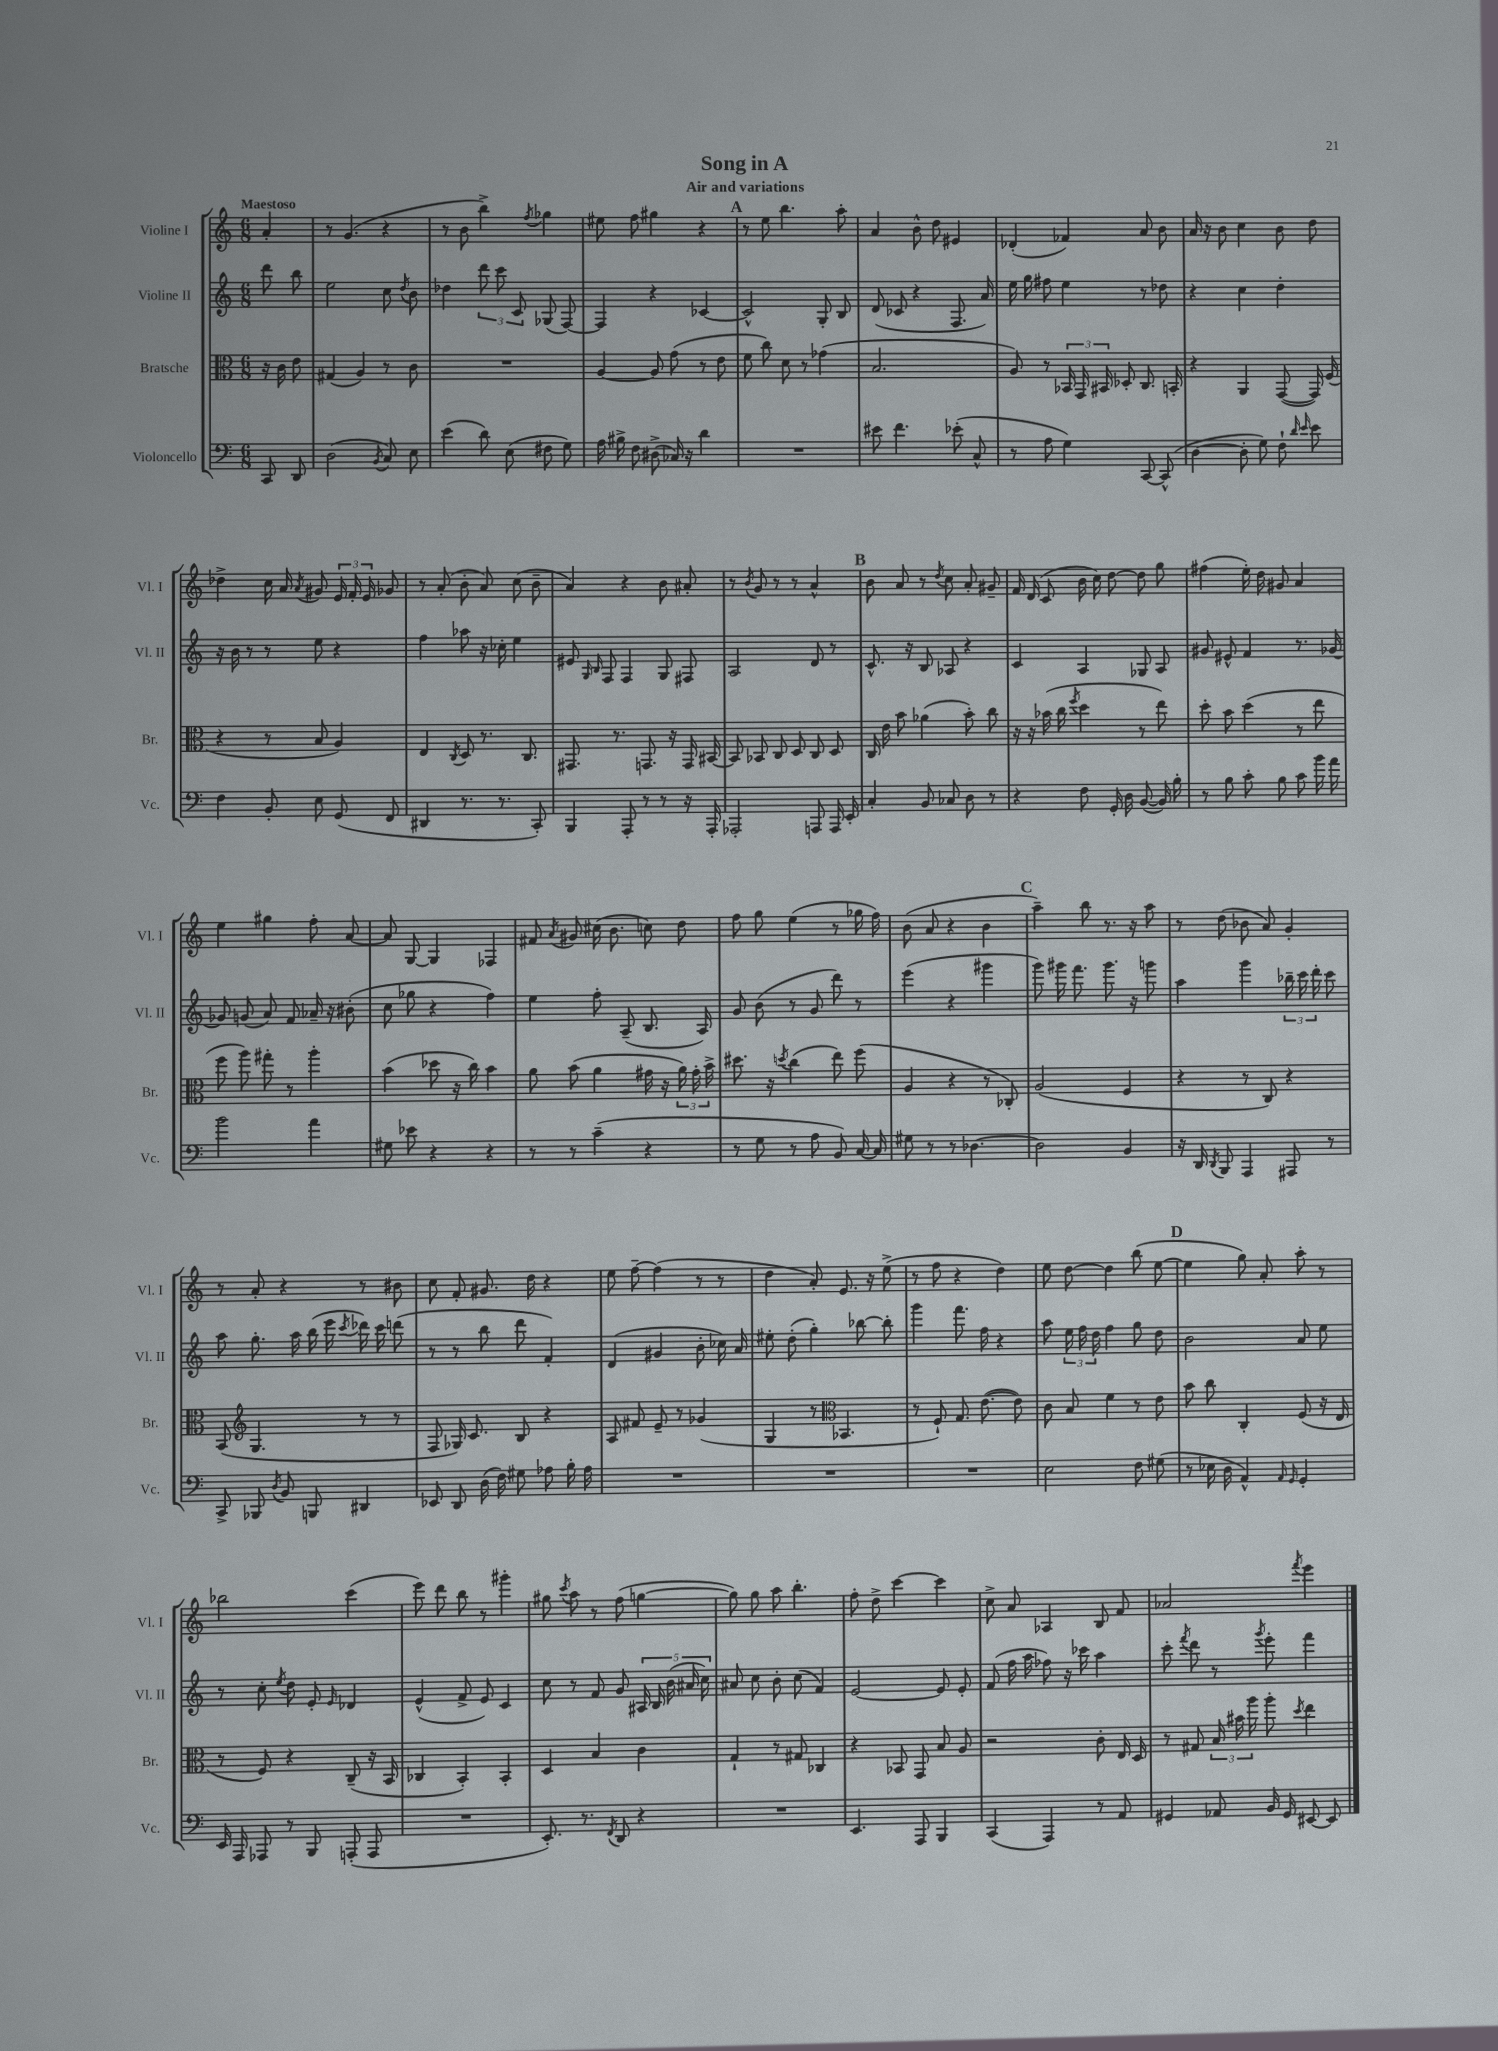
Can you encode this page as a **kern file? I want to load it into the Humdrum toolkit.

**kern	**kern	**kern	**kern
*staff4	*staff3	*staff2	*staff1
*clefF4	*clefC3	*clefG2	*clefG2
*k[]	*k[]	*k[]	*k[]
*M6/8	*M6/8	*M6/8	*M6/8
8CC	16r	8ddd	4a'
.	16c	.	.
8DD	8e	8bb	.
=	=	=	=
(2D	(4G#	2ee	8r
.	.	.	(4.g
.	4A)	.	.
8qBB	.	.	.
8C)	8r	8cc	4r
.	.	8qdd	.
8E	8c	8b	.
=	=	=	=
(4e	2.r	4dd-	8r
.	.	.	8b
8d)	.	12ddd	4bb^)
.	.	12ccc	.
(8E	.	.	.
.	.	12c	.
.	.	.	8qff
8F#	.	(8G-	4gg-
8G)	.	[8F)	.
=	=	=	=
16A	[4A	4F]	8ee#
16B#^	.	.	.
8F	.	.	8ff
(8D#^	8A]	4r	4gg#
16C-)	(8g	.	.
16r	.	.	.
4d	8r	[4c-	4r
.	8e	.	.
=	=	=	=
2.r	8f	2c-^^]	8r
.	8cc)	.	8ee
.	8d	.	4.bb
.	8r	.	.
.	(4g-	8G'	.
.	.	8B	8aa'
=	=	=	=
8e#	2.B	(8d	4a
4.f	.	8c-	.
.	.	4r	8b^^
.	.	.	8dd
(8e-'	.	8.F	4e#
8C^^	.	.	.
.	.	16a)	.
=	=	=	=
8r	8A)	16ee	(4d-'
.	.	16gg	.
8A	8r	8ff#	.
4G)	24BB-	4ee	4f-)
.	24GG	.	.
.	24BB#	.	.
.	8D-'	.	.
[8CC	8.C	8r	8a
(8CC^^]	.	8dd-	8b
.	16BB'	.	.
=	=	=	=
[4D	4r	4r	16a
.	.	.	16r
.	.	.	8b
8D']	4AA	4cc	4cc
8G)	.	.	.
8F`	([8GG	4dd'	8b
16qqd	.	.	.
16qqe	.	.	.
8e	16GG])	.	8dd
.	(16F	.	.
=	=	=	=
4F	4r	16r	4dd-^
.	.	16b	.
.	.	8r	.
8BB'	8r	8r	16cc
.	.	.	16a
.	.	.	8qa
8E	8B	8ee	8g#
(8GG	4A)	4r	24e
.	.	.	24f'
.	.	.	24e
8FF	.	.	8g-
=	=	=	=
4DD#	4E	4ff	8r
.	.	.	(8a'
.	8qC	.	.
8.r	8D	8aa-	8b'
.	8.r	16r	8a)
8.r	.	16cc-'	.
.	.	4ee	(8cc
.	8.C	.	.
8CC')	.	.	8b~
=	=	=	=
4BBB	8.GG#	8e#	4a)
.	.	16qqG	.
.	.	16qqB	.
.	.	8F	.
.	8.r	.	.
8AAA'	.	4F	4r
8r	8.GG	.	.
8r	.	8G	8b
.	16r	.	.
16r	16GG	8F#	8a#'
16AAA'	[16BB#	.	.
=	=	=	=
2AAA-'	8BB#]	2A	8r
.	.	.	8qb
.	8BB-	.	8g
.	8C	.	8r
.	8D	.	8r
8AAA	8C	8d	4a^^
16AAA	8D	8r	.
16EE'	.	.	.
=	=	=	=
4C'	16C	8.c^^	8b
.	16e	.	.
.	8b	.	8a
.	.	16r	.
8BB	(4a-	8B	8r
.	.	.	8qdd
8C-	.	8A-	8cc
8D	8b')	4r	8a'
8r	8cc	.	8g#~
=	=	=	=
4r	16r	4c	16f
.	16r	.	(16d
.	(16b-	.	8c
.	16cc	.	.
.	8qff	.	.
8F	4dd	4A	16b
.	.	.	16cc)
16GG'	.	.	[8dd
16D	.	.	.
([8BB	8r	8G-	8dd]
16BB])	8ee)	8A	8gg
16B'	.	.	.
=	=	=	=
8r	8dd'	8g#	(4ff#
8B	8b	8e#^^	.
8c'	(4dd	4f	16ee')
.	.	.	16dd
8B	.	.	8g#
8c	8r	8.r	4a
16b	8ee	.	.
16a	.	[16g-	.
=	=	=	=
2b	8ff	8g-]	4ee
.	8aa)	(8g	.
.	8gg#'	8a)	4gg#
.	8r	8f	.
4a	4aa'	16a-~	8ff'
.	.	16r	.
.	.	(8b#'	[8a
=	=	=	=
8G#	(4b	8cc	8a]
8e-	.	8gg-	[8G
4r	8dd-	4r	4G]
.	16r	.	.
.	16cc)	.	.
4r	4b	4ff)	4F-
=	=	=	=
8r	8a	4ee	8f#
.	.	.	8qa
8r	(8b	.	8g#
(4c~	4a	8ff'	(16cc#
.	.	.	8.b
.	.	(8A~	.
4r	16g#	8.B	8cc)
.	16r	.	.
.	24a)	.	8dd
.	24g#'	.	.
.	.	16A)	.
.	24b^	.	.
=	=	=	=
8r	8.dd#	8g	8ff
8G	.	(8b	8gg
.	16r	.	.
.	8qdd	.	.
8r	(4cc	8r	(4ee
8A	.	8g	.
8BB)	8ee)	8ddd)	8r
[16C	(8ff	8r	16gg-
16C]	.	.	16ff)
=	=	=	=
8G#	4A	(4eee	(8b
8r	.	.	8a
8r	4r	4r	4r
[4.D-	.	.	.
.	8r	4ggg#	4b
.	8C-')	.	.
=	=	=	=
2D-]	(2A	8ggg)	4aa~)
.	.	16ggg#	.
.	.	8.fff	.
.	.	.	8bb
.	.	8.ggg#	8.r
4BB	4F	.	.
.	.	16r	16r
.	.	8ggg	8aa
=	=	=	=
16r	4r	4aa	8r
16DD	.	.	.
8qDD	.	.	.
8BBB	.	.	(8dd
4AAA	8r	4ggg	8b-
.	8C)	.	8a)
8AAA#	4r	24bb-~	4g'
.	.	24ccc	.
.	.	24ddd'	.
8r	.	8ccc	.
=	=	=	=
8CC^	(8BB	8aa	8r
*	*clefG2	*	*
8BBB-	4.G	8.gg'	8a'
8qD	.	.	.
8BB	.	.	4r
.	.	16aa	.
8BBB	.	(16bb	.
.	.	16eee	.
.	.	8qccc	.
4DD#	8r	16ddd-)	8r
.	.	16ccc	.
.	8r	(8ddd	8b#
=	=	=	=
8EE-	8F	8r	8cc
8DD	16G-)	8r	8f'
.	8.c	.	.
(16D	.	8bb	8.g#
16F)	.	.	.
8G#	8B	8ddd	.
.	.	.	16dd
8A-	4r	4f')	4r
16B'	.	.	.
16A-	.	.	.
=	=	=	=
2.r	8A	(4d	8ee
.	8f#	.	[8ff~
.	8e~	4g#	(4ff]
.	8r	.	.
.	(4g-	8b'	8r
.	.	16cc-)	8r
.	.	16a	.
=	=	=	=
2.r	4G	8ee#'	4dd
.	.	(8dd'	.
.	8r	4gg')	8a')
*	*clefC3	*	*
.	4.BB-	.	8.e
.	.	[8bb-	.
.	.	.	16r
.	.	8bb-']	(8ee^
=	=	=	=
2.r	8r	4ggg	8r
.	8F`)	.	8ff
.	8.G	8.fff	4r
.	([8.e	16ff	.
.	.	4r	4dd)
.	8e])	.	.
=	=	=	=
2E	8c	8aa	8ee
.	8B	24ee	[8dd
.	.	24ff	.
.	.	24dd	.
.	4f	4ff	4dd]
8F	8r	8gg	(8bb
(8G#	8e	8dd	[8ee
=	=	=	=
8r	8b	2b	4ee]
16E-	8cc	.	.
16D	.	.	.
4AA^^)	4C'	.	8gg)
.	.	.	8a'
16qqAA	.	.	.
16qqGG	.	.	.
4GG'	(8F	8a	8aa'
.	16r	8ee	8r
.	16E	.	.
=	=	=	=
16EE	8r	8r	2bb-
16AAA	.	.	.
8AAA-	8F)	8cc'	.
.	.	8qee	.
8r	4r	8dd	.
8BBB	.	8e'	.
.	.	16qqe	.
(8AAA'	(8C~	4d-	(4ccc
8AAA	16r	.	.
.	16BB	.	.
=	=	=	=
2.r	4C-	(4e^^	8eee)
.	.	.	8ddd
.	4BB')	8f^	8bb
.	.	8e)	8r
.	4BB'	4c	4ggg#'
=	=	=	=
8.EE')	4D	8cc	8gg#
.	.	.	8qccc
.	.	8r	8aa
8.r	.	.	.
.	4B	8f	8r
8qFF	.	.	.
8DD	.	8g	(8ff
4r	4c	20A#	[4gg
.	.	20B	.
.	.	(20b	.
.	.	20a#	.
.	.	20cc)	.
=	=	=	=
2.r	4G`	8a#	8gg])
.	.	8cc	8gg
.	8r	8b'	8aa
.	8G#	(8cc	4.bb'
.	4C-	4f)	.
=	=	=	=
4.EE	4r	[2e	8ff'
.	.	.	8dd^
.	8BB-	.	[4ccc
8AAA	8GG	.	.
4BBB	8B	8e]	4ccc]
.	8A	8e'	.
=	=	=	=
(4CC	2r	(8f	8cc^
.	.	16ff	8a
.	.	16aa	.
4AAA)	.	8ff-)	4A-
.	.	16r	.
.	.	16ccc-	.
8r	8c'	4aa	8B
8AA	16E	.	8f
.	16D	.	.
=	=	=	=
4GG#	8r	8ccc'	2a-
.	.	8qfff	.
.	8G#	8ddd	.
8AA-	24B	8r	.
.	24b#	.	.
.	24aa	.	.
.	.	8qggg	.
16BB	8aa'	8eee'	.
16GG#	.	.	.
.	8qdd	.	8qfff
[8EE#	4ee	4fff	4eee
8EE#]	.	.	.
==	==	==	==
*-	*-	*-	*-
